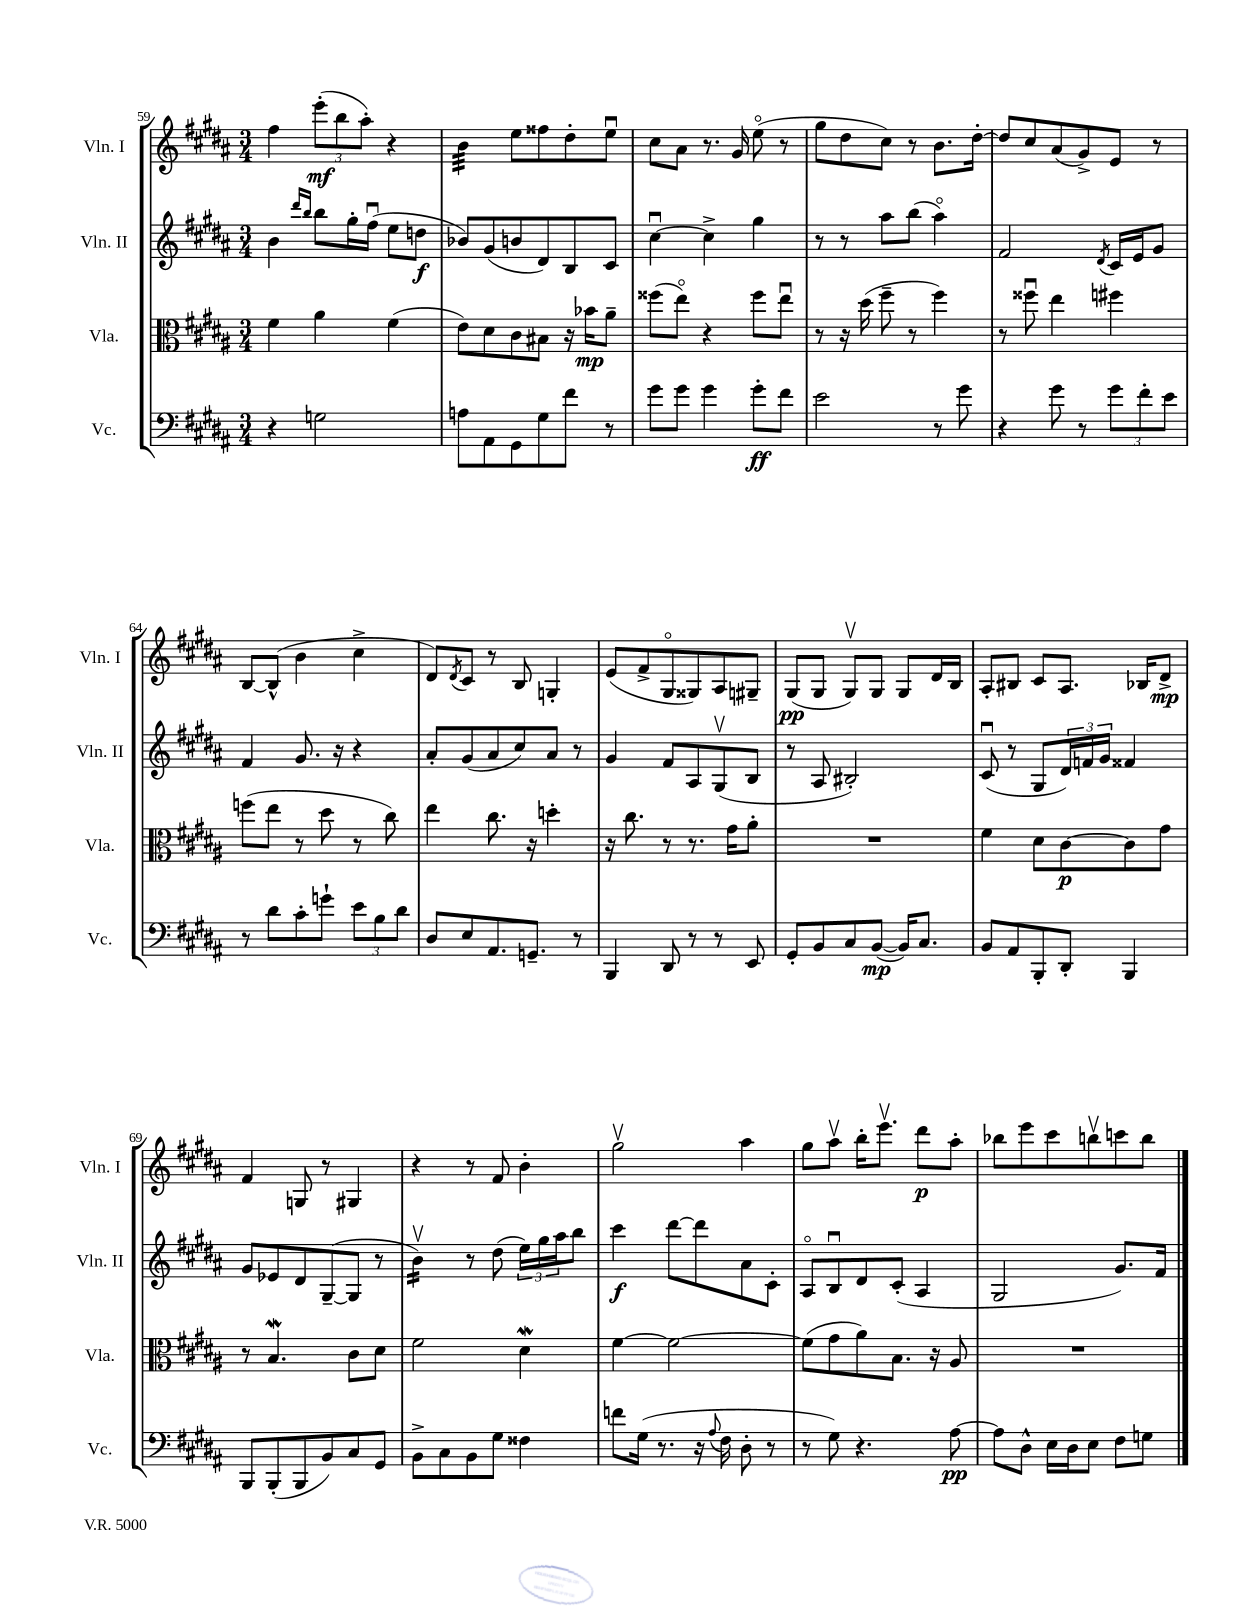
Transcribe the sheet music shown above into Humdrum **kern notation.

**kern	**kern	**kern	**kern
*staff4	*staff3	*staff2	*staff1
*clefF4	*clefC3	*clefG2	*clefG2
*k[f#c#g#d#a#]	*k[f#c#g#d#a#]	*k[f#c#g#d#a#]	*k[f#c#g#d#a#]
*M3/4	*M3/4	*M3/4	*M3/4
4r	4f#\	4b\	4ff#\
.	.	16qqddd#/LL	.
.	.	16qqbb/JJ	.
2G\	4a#\	8bb\L	(12eee'\L
.	.	.	12bb\
.	.	16gg#'\L	.
.	.	.	12aa#'\J)
.	.	(16ff#u\JJ	.
.	(4f#\	8ee\L	4r
.	.	8dd\J	.
=	=	=	=
8A\L	8e\L)	8b-/L)	4b\
8AA#\	8d#\	(8g#/	.
8GG#\	8c#\	8b/	8ee\L
8G#\	8B#\J	8d#/)	8ff##\
8f#\J	16r	8B/	8dd#'\
.	16b-\LK	.	.
8r	8a#~\J	8c#/J	8eeu\J
=	=	=	=
8g#\L	(8ff##\L	[4cc#u\	8cc#\L
8g#\J	8eeo\J)	.	8a#\J
4g#\	4r	4cc#^\]	8.r
.	.	.	16g#/
8g#'\L	8ff##\L	4gg#\	(8eeo\
8f#\J	8eeu\J	.	8r
=	=	=	=
2e\	8r	8r	8gg#\L
.	16r	8r	8dd#\
.	(16dd#\	.	.
.	8ff#~\	8aa#\L	8cc#\J)
.	8r	(8bb\J	8r
8r	4ff#\)	4aa#o\)	8.b\L
8g#\	.	.	.
.	.	.	[16dd#'\Jk
=	=	=	=
4r	8r	2f#/	8dd#/]L
.	8ff##u\	.	8cc#/
8g#\	4ee\	.	(8a#/
8r	.	.	8g#^/)
.	.	8qd#/	.
12g#\L	4ff#\	16c#/LL	8e/J
.	.	16e/J	.
12f#'\	.	.	.
.	.	8g#/J	8r
12e\J	.	.	.
=	=	=	=
8r	(8ff\L	4f#/	[8B/L
8d#\L	8ee\J	.	(8B^^/]J
8c#'\	8r	8.g#/	4b\
8g`\J	8dd#\	.	.
.	.	16r	.
12e\L	8r	4r	4cc#^\
12B\	.	.	.
.	8cc#\)	.	.
12d#\J	.	.	.
=	=	=	=
8D#/L	4ee\	8a#'/L	8d#/L)
.	.	.	8qd#/
8E/	.	(8g#/	8c#/J
8.AA#/	8.cc#\	8a#/	8r
.	.	8cc#/)	8B/
8.GG~/J	16r	.	.
.	4dd'\	8a#/J	4G'/
8r	.	8r	.
=	=	=	=
4BBB/	16r	4g#/	(8e/L
.	8.cc#\	.	.
.	.	.	8f#^/
8DD#/	8r	8f#/L	8G#o/
8r	8.r	8A#/	8G##/)
8r	.	(8G#v/	8A#/
.	16g#\LK	.	.
8EE/	8a#'\J	8B/J	8G#~/J
=	=	=	=
8GG#'/L	2.r	8r	(8G#/L
8BB/	.	8A#/	8G#/J
8C#/	.	2B#'/)	8G#v/L)
([8BB/J	.	.	8G#/J
16BB/]LK)	.	.	8G#/L
8.C#/J	.	.	.
.	.	.	16d#/L
.	.	.	16B/JJ
=	=	=	=
8BB/L	4f#\	(8c#u/	8A#'/L
8AA#/	.	8r	8B#/J
8BBB'/	8d#\L	8G#/L	8c#/L
8DD#'/J	[8c#\	24d#/L)	8.A#/J
.	.	24f/	.
.	.	24g#/JJ	.
4BBB/	8c#\]	4f##/	.
.	.	.	16B-/LK
.	8g#\J	.	8d#^/J
=	=	=	=
8BBB/L	8r	8g#/L	4f#/
(8BBB'/	4.B/	8e-/	.
8BBB/	.	8d#/	8G/
8BB/)	.	([8G#~/	8r
8C#/	8c#\L	8G#/]J	4G#/
8GG#/J	8d#\J	8r	.
=	=	=	=
8BB^\L	2f#\	4bv\)	4r
8C#\	.	.	.
8BB\	.	8r	8r
8G#\J	.	(8dd#\	8f#/
4F##\	4d#\	24ee\LL)	4b'\
.	.	24gg#\	.
.	.	24aa#\J	.
.	.	8bb\J	.
=	=	=	=
8f\L	[4f#\	4ccc#\	2gg#v\
(16G#\Jk	.	.	.
8.r	.	.	.
.	2f#\_	[8ddd#\L	.
16r	.	8ddd#\]	.
8qqA#/	.	.	.
16F#\	.	.	.
8D#'\	.	8a#\	4aa#\
8r	.	8c#'\J	.
=	=	=	=
8r	(8f#\]L	8A#o/L	8gg#\L
8G#\)	8g#\	8Bu/	8aa#v\J
4.r	8a#\)	8d#/	16bb'\LK
.	.	.	8.eeev\J
.	8.B\J	(8c#'/J	.
.	.	4A#/	8ddd#\L
.	16r	.	.
[8A#\	8A#/	.	8aa#'\J
=	=	=	=
8A#\]L	2.r	2G#/	8bb-\L
8D#^^\J	.	.	8eee\
16E\LL	.	.	8ccc#\
16D#\J	.	.	.
8E\J	.	.	8bbv\
8F#\L	.	8.g#/L)	8ccc\
8G\J	.	.	8bb\J
.	.	16f#/Jk	.
==	==	==	==
*-	*-	*-	*-
